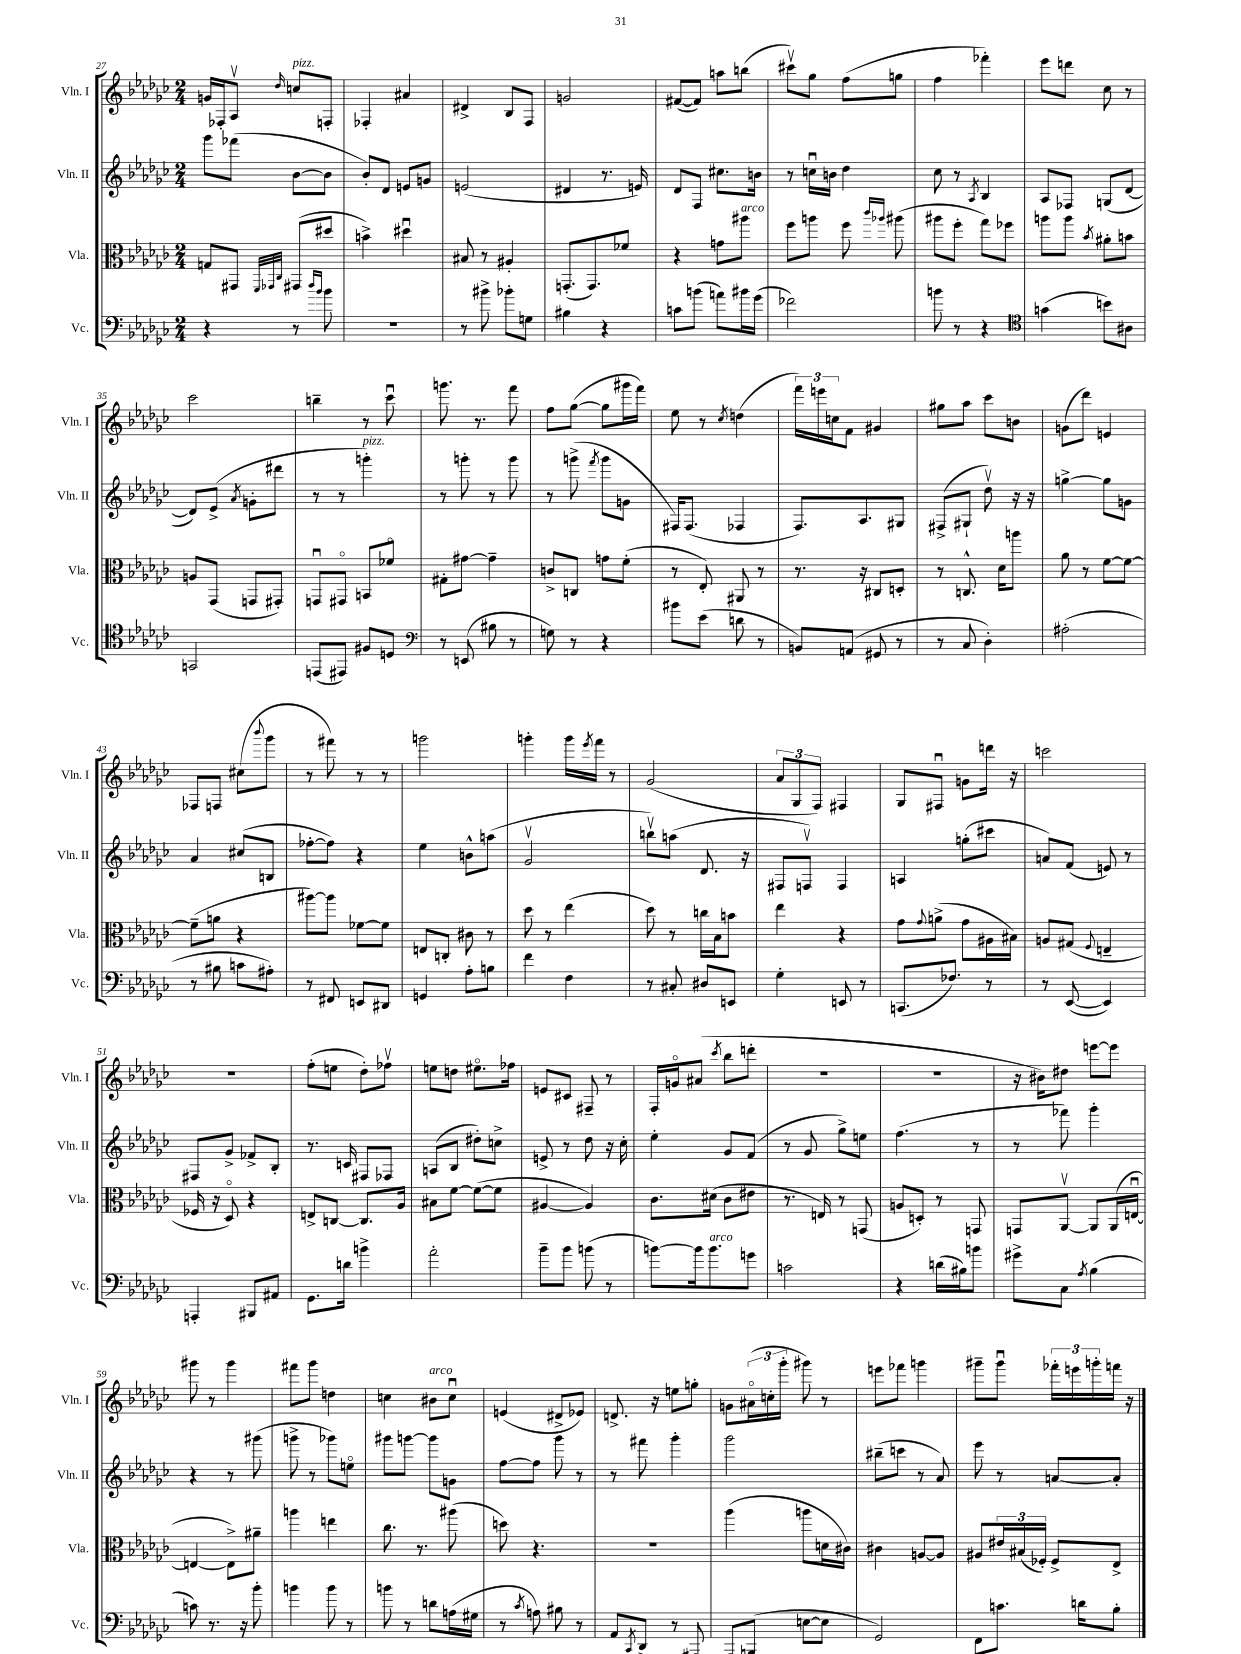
<<
\new StaffGroup <<
\new Staff = "s0" \with { instrumentName = "Vln. I" shortInstrumentName = "Vln. I" } {
    \clef treble \key ges \major \numericTimeSignature \time 2/4
    g'16 fes16-. aes8\upbow \grace { des''16 } c''8^\markup { \italic "pizz." } f8-. |
    fes4-. ais'4 |
    dis'4-> bes8 f8 |
    g'2 |
    fis'8~( fis'8) a''8 b''8( |
    cis'''8\upbow) ges''8 f''8( g''8 |
    f''4 fes'''4-.) |
    ees'''8 d'''8 ces''8 r8 |
    ces'''2 |
    b''4-- r8 ces'''8\downbow |
    g'''8. r8. f'''8 |
    f''8 ges''8~( ges''8 gis'''16 f'''16) |
    ees''8 r8 \acciaccatura { ces''8 } d''4( |
    \tuplet 3/2 { f'''16) e'''16 c''16 } f'8 gis'4 |
    gis''8 aes''8 ces'''8 b'8 |
    g'8( des'''8) e'4 |
    fes8 f8 cis''8( \appoggiatura { bes'''8 } ges'''8 |
    r8 fis'''8) r8 r8 |
    g'''2 |
    g'''4-. g'''16 \acciaccatura { ees'''8 } f'''16 r8 |
    ges'2( |
    \tuplet 3/2 { aes'8 ges8 f8) } fis4 |
    ges8 fis8\downbow g'8 d'''16 r16 |
    c'''2 |
    R2 |
    f''8-.( e''8 des''8-.) fes''8\upbow |
    e''8 d''8 eis''8.\flageolet fes''16 |
    e'8 cis'8 fis8-- r8 |
    f16-. g'16\flageolet ais'8( \acciaccatura { ces'''8 } bes''8 d'''8-. |
    R2 |
    R2 |
    r16 bis'16) dis''8 e'''8~ e'''8 |
    gis'''8 r8 gis'''4 |
    fis'''8 ges'''8 d''4 |
    c''4 bis'8^\markup { \italic "arco" } c''8\downbow |
    e'4( dis'8-> ees'8) |
    d'8.-> r16 e''8 g''8-. |
    g'8 \tuplet 3/2 { ais'16\flageolet( c''16-. ges'''16-. } gis'''8) r8 |
    e'''8 fes'''8 g'''4 |
    gis'''8-- gis'''8\downbow \tuplet 3/2 { fes'''16-. e'''16 g'''16-. } f'''16 r16 \bar "|." |
}
\new Staff = "s1" \with { instrumentName = "Vln. II" shortInstrumentName = "Vln. II" } {
    \clef treble \key ges \major \numericTimeSignature \time 2/4
    ges'''8 fes'''8( bes'8~ bes'8 |
    bes'8-.) des'8 e'8 g'8 |
    e'2( |
    dis'4 r8. e'16) |
    des'8 f8 cis''8. b'16 |
    r8 c''16\downbow b'16 des''4 |
    ces''8 r8 \acciaccatura { aes8 } bes4 |
    aes8 fes8 g8( des'8~ |
    des'8) ees'8->( \acciaccatura { aes'8 } g'8-. dis'''8 |
    r8 r8 g'''4-.^\markup { \italic "pizz." }) |
    r8 g'''8-. r8 g'''8 |
    r8 g'''8->( \acciaccatura { f'''8 } g'''8 g'8 |
    fis16) fis8.( fes4 |
    f8.) aes8. gis8 |
    fis8->( gis8-! des''8\upbow) r16 r16 |
    g''4~-> g''8 g'8 |
    aes'4 cis''8( b8 |
    fes''8~-. fes''8) r4 |
    ees''4 b'8-^ a''8( |
    ges'2\upbow |
    b''8\upbow) a''8( des'8. r16 |
    fis8 f8\upbow) f4 |
    a4 g''8-.( cis'''8 |
    a'8) f'8( e'8) r8 |
    fis8 ges'8-> fes'8-> bes8-. |
    r8. c'16 fis8 fes8 |
    a8( bes8 dis''8-.) c''8-> |
    e'8-> r8 des''8 r16 ces''16-. |
    ees''4-. ges'8 f'8( |
    r8 ges'8 ges''8->) e''8 |
    f''4.( r8 |
    r8 fes'''8) ges'''4-. |
    r4 r8 gis'''8( |
    g'''8-> r8 ges'''8) e''8\flageolet |
    gis'''8 g'''8~ g'''8 g'8 |
    f''8~ f''8 ges'''8 r8 |
    r8 fis'''8 ges'''4-. |
    ges'''2 |
    bis''8--( c'''8 r8 aes'8) |
    ees'''8 r8 a'8~ a'8-. \bar "|." |
}
\new Staff = "s2" \with { instrumentName = "Vla." shortInstrumentName = "Vla." } {
    \clef alto \key ges \major \numericTimeSignature \time 2/4
    g8 gis,8 \grace { f,32 ges,32 ces32 } gis,8( dis''8 |
    b'4->) dis''4\downbow |
    bis8 r8 ais4-. |
    g,8.-.( g,8.) fes'8 |
    r4 g'8 ais''8^\markup { \italic "arco" } |
    f''8 a''8 f''8 \grace { ces'''16 aes''16 } ais''8( |
    ais''8 f''8-. ges''8) fes''8 |
    a''8 a''8 \acciaccatura { bes'8 } ais'8-. b'8 |
    a8 ges,8( g,8 gis,8-.) |
    g,8\downbow gis,8\flageolet b,8 fes'8\flageolet |
    gis8-. gis'8~ gis'4-- |
    c'8-> c8 g'8 f'8-.( |
    r8 ees8-.) ais,8 r8 |
    r8. r16 cis8 d8-. |
    r8 c8.-^ des'16 a''8 |
    aes'8 r8 f'8~ f'8~ |
    f'8--( a'8 r4 |
    ais''8~) ais''8 fes'8~ fes'8 |
    e8 c8-. cis'8 r8 |
    des''8 r8 ees''4( |
    des''8) r8 c''16 bes16 b'8 |
    ees''4 r4 |
    ges'8 \appoggiatura { ges'8 } a'8->( ges'8 ais16 bis16) |
    a8 gis8( \appoggiatura { f8 } e4-- |
    fes16 r16 des8\flageolet) r4 |
    e8-> c8~ c8. aes16 |
    bis8 f'8~ f'8~( f'8 |
    ais4~ ais4) |
    ces'8. dis'16( ces'8 eis'8 |
    r8. e16) r8 g,8( |
    a8 d8-.) r8 g,8 |
    g,8 aes,8~\upbow aes,8 aes,16( e16~\downbow |
    e4~ e8->) ais'8-- |
    a''4 e''4 |
    ces''8. r8. ais''8( |
    d''8) r4. |
    R2 |
    aes''4( a''8 d'16 cis'16) |
    cis'4 a8~ a8 |
    ais8 \tuplet 3/2 { eis'16 bis16( fes16-.) } fes8-> ees8-> \bar "|." |
}
\new Staff = "s3" \with { instrumentName = "Vc." shortInstrumentName = "Vc." } {
    \clef bass \key ges \major \numericTimeSignature \time 2/4
    r4 r8 \grace { des''16 bes'16 } bes'8 |
    R2 |
    r8 bis'8-> bes'8-. g8 |
    bis4 r4 |
    c'8 b'8( a'8) bis'16 ges'16( |
    fes'2) |
    b'8 r8 r4 |
    \clef tenor g'4( b'8) ais8 |
    g,2 |
    e,8( eis,8) fis8 d8 |
    \clef bass r8 e,8( bis8 r8 |
    g8) r8 r4 |
    bis'8 ees'8( d'8 r8 |
    b,8) a,8( gis,8 r8 |
    r8 ces8 des4-.) |
    ais2-.( |
    r8 bis8 c'8 ais8-.) |
    r8 fis,8 e,8 dis,8 |
    g,4 aes8-. b8 |
    f'4 f4 |
    r8 cis8-. dis8 e,8 |
    ges4-. e,8 r8 |
    c,8.( fes8.) r8 |
    r8 ees,8~( ees,4) |
    a,,4-. bis,,8 ais,8 |
    ges,8. d'16 b'4-> |
    aes'2-. |
    bes'8-- bes'8 b'8( r8 |
    b'8~) b'16 b'8.^\markup { \italic "arco" } g'8 |
    c'2 |
    r4 d'16( bis16) b'8 |
    gis'8-> ces8 \acciaccatura { aes8 } bes4( |
    c'8) r8. r16 bes'8-. |
    b'4 b'8 r8 |
    b'8 r8 d'8 a16( gis16 |
    r8 \acciaccatura { ces'8 } a8) bis8 r8 |
    aes,8 \acciaccatura { ces,8 } des,8-> r8 ais,,8~ |
    ais,,8 b,,8( e8~ e8 |
    ges,2) |
    f,8 c'8. d'16 bes8-. \bar "|." |
}
>>
>>
\layout { \context { \Score currentBarNumber = #27 } }
